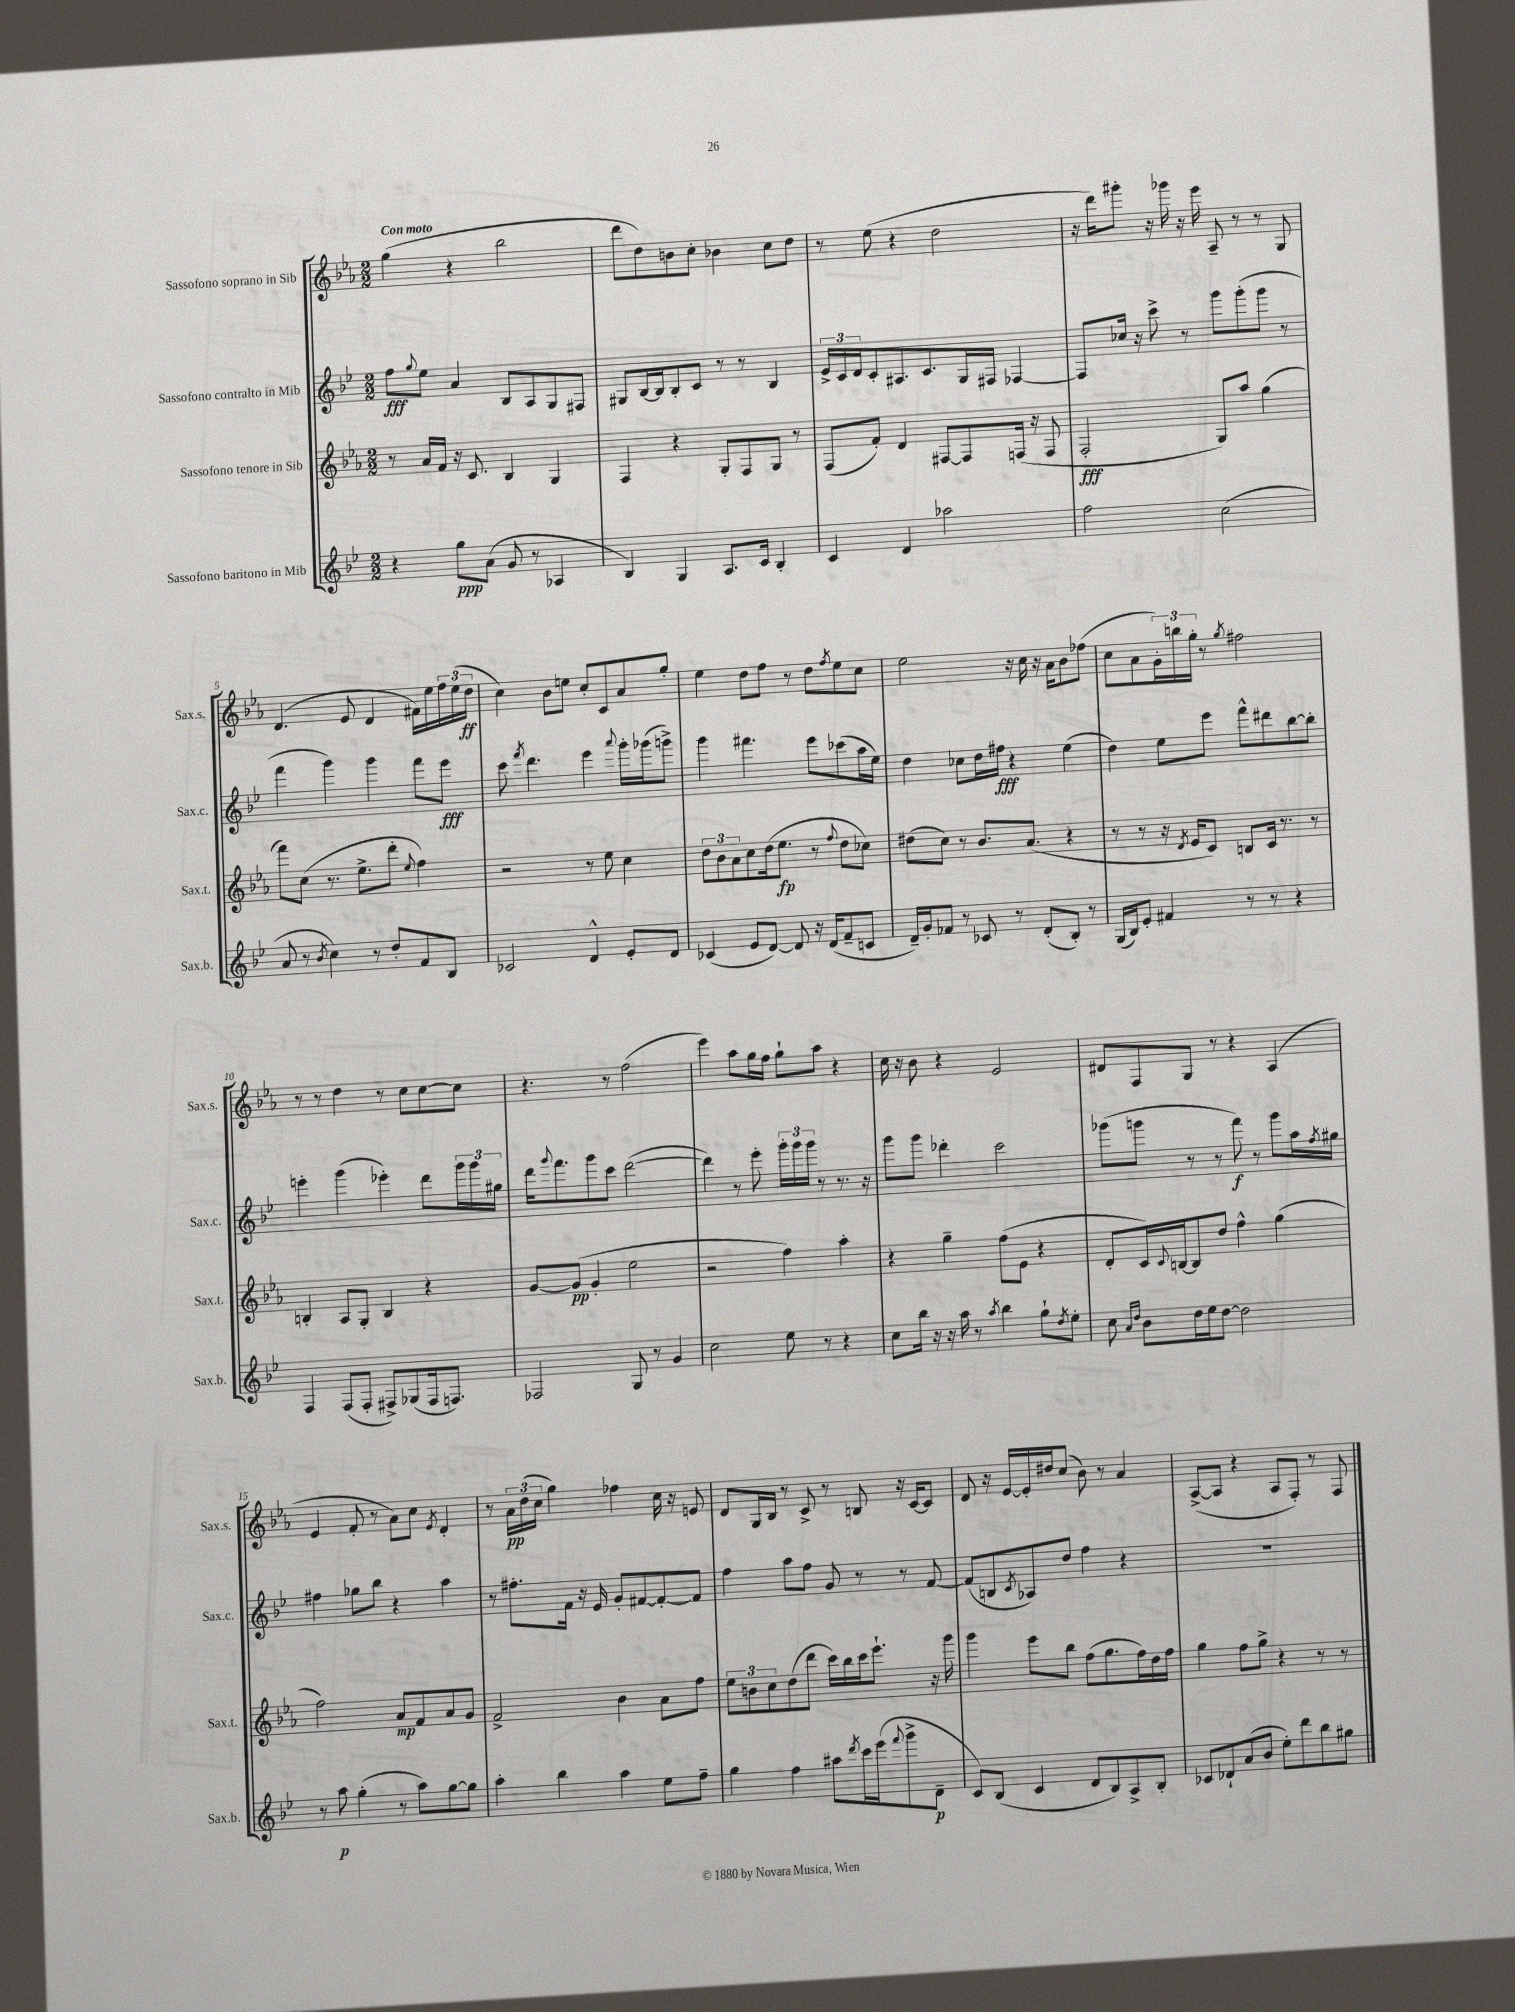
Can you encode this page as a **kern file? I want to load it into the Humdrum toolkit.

**kern	**kern	**kern	**kern
*staff4	*staff3	*staff2	*staff1
*clefG2	*clefG2	*clefG2	*clefG2
*k[b-e-]	*k[b-e-a-]	*k[b-e-]	*k[b-e-a-]
*M2/2	*M2/2	*M2/2	*M2/2
4r	8r	8ff	(4gg
.	.	8qqgg	.
.	16a-	8ee-	.
.	16f	.	.
8gg	16r	4a	4r
.	8.c	.	.
(8a	.	.	.
8g	4B-	8B-	2bb-
8r	.	8A	.
4A-	4G	8G	.
.	.	8F#	.
=	=	=	=
4B-)	4F	8G#	8ddd
.	.	[16B-	8dd)
.	.	16B-]	.
4G	4r	8B-'	8b
.	.	8c	8cc'
8.A	8G'	8r	4b-
.	8F	8r	.
16c	.	.	.
4B-'	8G	4B-	8cc
.	8r	.	8dd
=	=	=	=
4c	(8F	24e-^	8r
.	.	24c	.
.	.	24d	.
.	8f')	8c'	(8ee-
4d	4d	8.A#	4r
.	.	8.c	.
2aa-	[8F#	.	2dd
.	8F#]	16G	.
.	.	16F#	.
.	(16F	[4F-	.
.	16r	.	.
.	8F	.	.
=	=	=	=
2ff	2F'	8F-]	16r
.	.	.	16ddd)
.	.	16cc-	8ggg#'
.	.	16r	.
.	.	8ccc^	16r
.	.	.	16ggg-
.	.	8r	16r
.	.	.	16eee-
(2cc	8G)	8ggg	8A-~
.	8aa-	(8ggg'	8r
.	(4gg	8ggg	8r
.	.	8r	8G
=	=	=	=
8a	8fff)	4fff	(4.d
8r	(8cc	.	.
8qb-	.	.	.
4cc)	8.r	4ggg)	.
.	.	.	8e-
.	8.ee-^	.	.
8r	.	4ggg	4d
8dd'	8ddd'	.	.
.	8qqee-	.	.
8f	4ff)	8fff	16f#)
.	.	.	16ee-
8B-	.	8eee-	24ff
.	.	.	(24ee-
.	.	.	24dd
=	=	=	=
2c-	2r	8ccc	4cc)
.	.	8qfff	.
.	.	4.ddd	.
.	.	.	8b-
.	.	.	8ee
4d^^	8r	4eee-	8cc'
.	8ee-	.	8c
.	.	8qqaaa	.
8e-'	4cc	16ggg'	8a-
.	.	(16ggg-	.
8d	.	8ggg^)	8gg'
=	=	=	=
(4c-	12dd	4ggg	4ee-
.	12b-	.	.
.	12a-	.	.
8e-	8cc	4.fff#	8dd
[8d)	(16dd	.	8ff
.	8.ee-	.	.
8d]	.	.	8r
16r	8r	8eee-	8dd
(16d	.	.	.
.	8qqff	.	8qff
8f~	8dd	(8ccc-	8ee-
8c	8cc-)	16aa	8cc
.	.	16ee-)	.
=	=	=	=
16d~)	(8dd#	4dd	2ee-
16g'	.	.	.
8f-	8cc)	.	.
8r	8r	8cc-	.
8c-	8.b-	16dd	.
.	.	16ff#	.
8r	.	4r	16r
.	(8.a-	.	16cc
(8d'	.	.	16r
.	.	.	16a-
8B-')	4r	(4ee-	8b-
8r	.	.	(8ff-
=	=	=	=
(16G	8r	4dd)	8cc
16B-)	.	.	.
8e-'	8r	.	8a-
4f#	16r	8ee-	24g')
.	.	.	24bb
.	8qd	.	.
.	16e-	.	.
.	.	.	24gg'
.	8c)	8eee-	8r
.	.	.	8qgg
8r	8B	8fff^^	2ff#
8r	16c	8ddd#	.
.	8.r	.	.
4r	.	[8bb-	.
.	8r	8bb-']	.
=	=	=	=
4F	4B'	4eee'	8r
.	.	.	8r
(8F	8A-	(4ggg	4dd
8F'	8G'	.	.
8F#^)	4B	4eee-')	8r
(8G-	.	.	8cc
16F#	4r	8ddd	[8cc
8.F)	.	.	.
.	.	24ggg	8cc]
.	.	24ggg	.
.	.	24gg#	.
=	=	=	=
2F-	[8g	16ddd	4.r
.	.	8qqggg	.
.	.	8.fff	.
.	(8g]	.	.
.	4g'	8ggg	.
.	.	8ccc	8r
8G	2ee-	([2ddd	(2ff
8r	.	.	.
4g	.	.	.
=	=	=	=
2cc	2r	4ddd])	4eee-)
.	.	8r	8aa-
.	.	8eee-'	16gg
.	.	.	16ff
8ee-	4ff)	24ggg'	8gg`
.	.	24ggg	.
.	.	24ggg	.
8r	.	8r	8aa-
4r	4aa-'	8.r	4r
.	.	16r	.
=	=	=	=
8cc	4r	8ggg	16cc
.	.	.	16r
16bb-	.	8ggg	8b-
16r	.	.	.
16r	4gg~	4ddd-'	4r
16aa	.	.	.
8r	.	.	.
8qaa	.	.	.
4bb-	(8ff	2ccc	2e-
.	8e-	.	.
8gg`	4r	.	.
8qdd	.	.	.
8ee-'	.	.	.
=	=	=	=
8cc	8d'	(8ggg-	8d#
16qqa	.	.	.
16qqdd	.	.	.
8b-	16c)	8ggg	8F
.	8qqc	.	.
.	[16B	.	.
16dd	8B]	8r	8G
16ee-	.	.	.
[8dd	8dd	8r	8r
2dd]	4ff^^	8fff)	4r
.	.	8r	.
.	(4gg	8ggg	(4A-
.	.	16aa	.
.	.	8qff	.
.	.	16gg#	.
=	=	=	=
8r	2ff)	4ff#	4e-
8aa	.	.	.
(4gg'	.	8gg-	8f'
.	.	8bb-	8r
8r	8a-	4r	8a-)
8aa)	8f	.	8cc
.	.	.	8qe-
[8gg	8a-	4aa	4d'
8gg]	8g	.	.
=	=	=	=
4aa'	2f^	8r	8r
.	.	8.ff#'	24a-
.	.	.	(24dd
.	.	.	24cc
4bb-	.	.	4gg)
.	.	16f	.
.	.	16r	.
.	.	16e-	.
4aa	4b-	8g'	4ff-
.	.	[8f#	.
8ee-	8a-	8f#'_	16cc
.	.	.	16r
8ff~	8ff	8f#]	8e
=	=	=	=
4gg	12ee-	4ff	8d
.	12b	.	.
.	.	.	16G
.	12cc	.	.
.	.	.	16B-
4ff	(8dd	8aa	8r
.	8ddd	8ff	8c^
8aa#	16ccc)	8g	8r
.	16bb-	.	.
8qddd	.	.	.
16ccc	16ccc	8r	8B
(16eee-	8.eee-`	.	.
8qqfff	.	.	.
8ggg^	.	8r	16r
.	.	.	[16c
8d~	16r	[8f	8c]
.	16ggg	.	.
=	=	=	=
8c)	4ggg	(8f]	8d
(8B-	.	8B	16r
.	.	.	[16e-
.	.	8qc	.
4c	8eee-	8A-)	16e-']
.	.	.	16dd#
.	8bb-	8dd	(8cc
8d	(8ff	4ff	8b-)
8B-)	8.gg	.	8r
8A^	.	4r	4a-
.	16ff)	.	.
8B-'	16dd	.	.
.	16ff	.	.
=	=	=	=
8c-	4gg	1r	([8A-^
8d-`	.	.	8A-]
(8a	8ff	.	4r
8b-	8gg^	.	.
8ee-')	4r	.	8A-
8ddd	.	.	8F')
8bb-	8r	.	8r
8gg#	8r	.	8F
==	==	==	==
*-	*-	*-	*-
